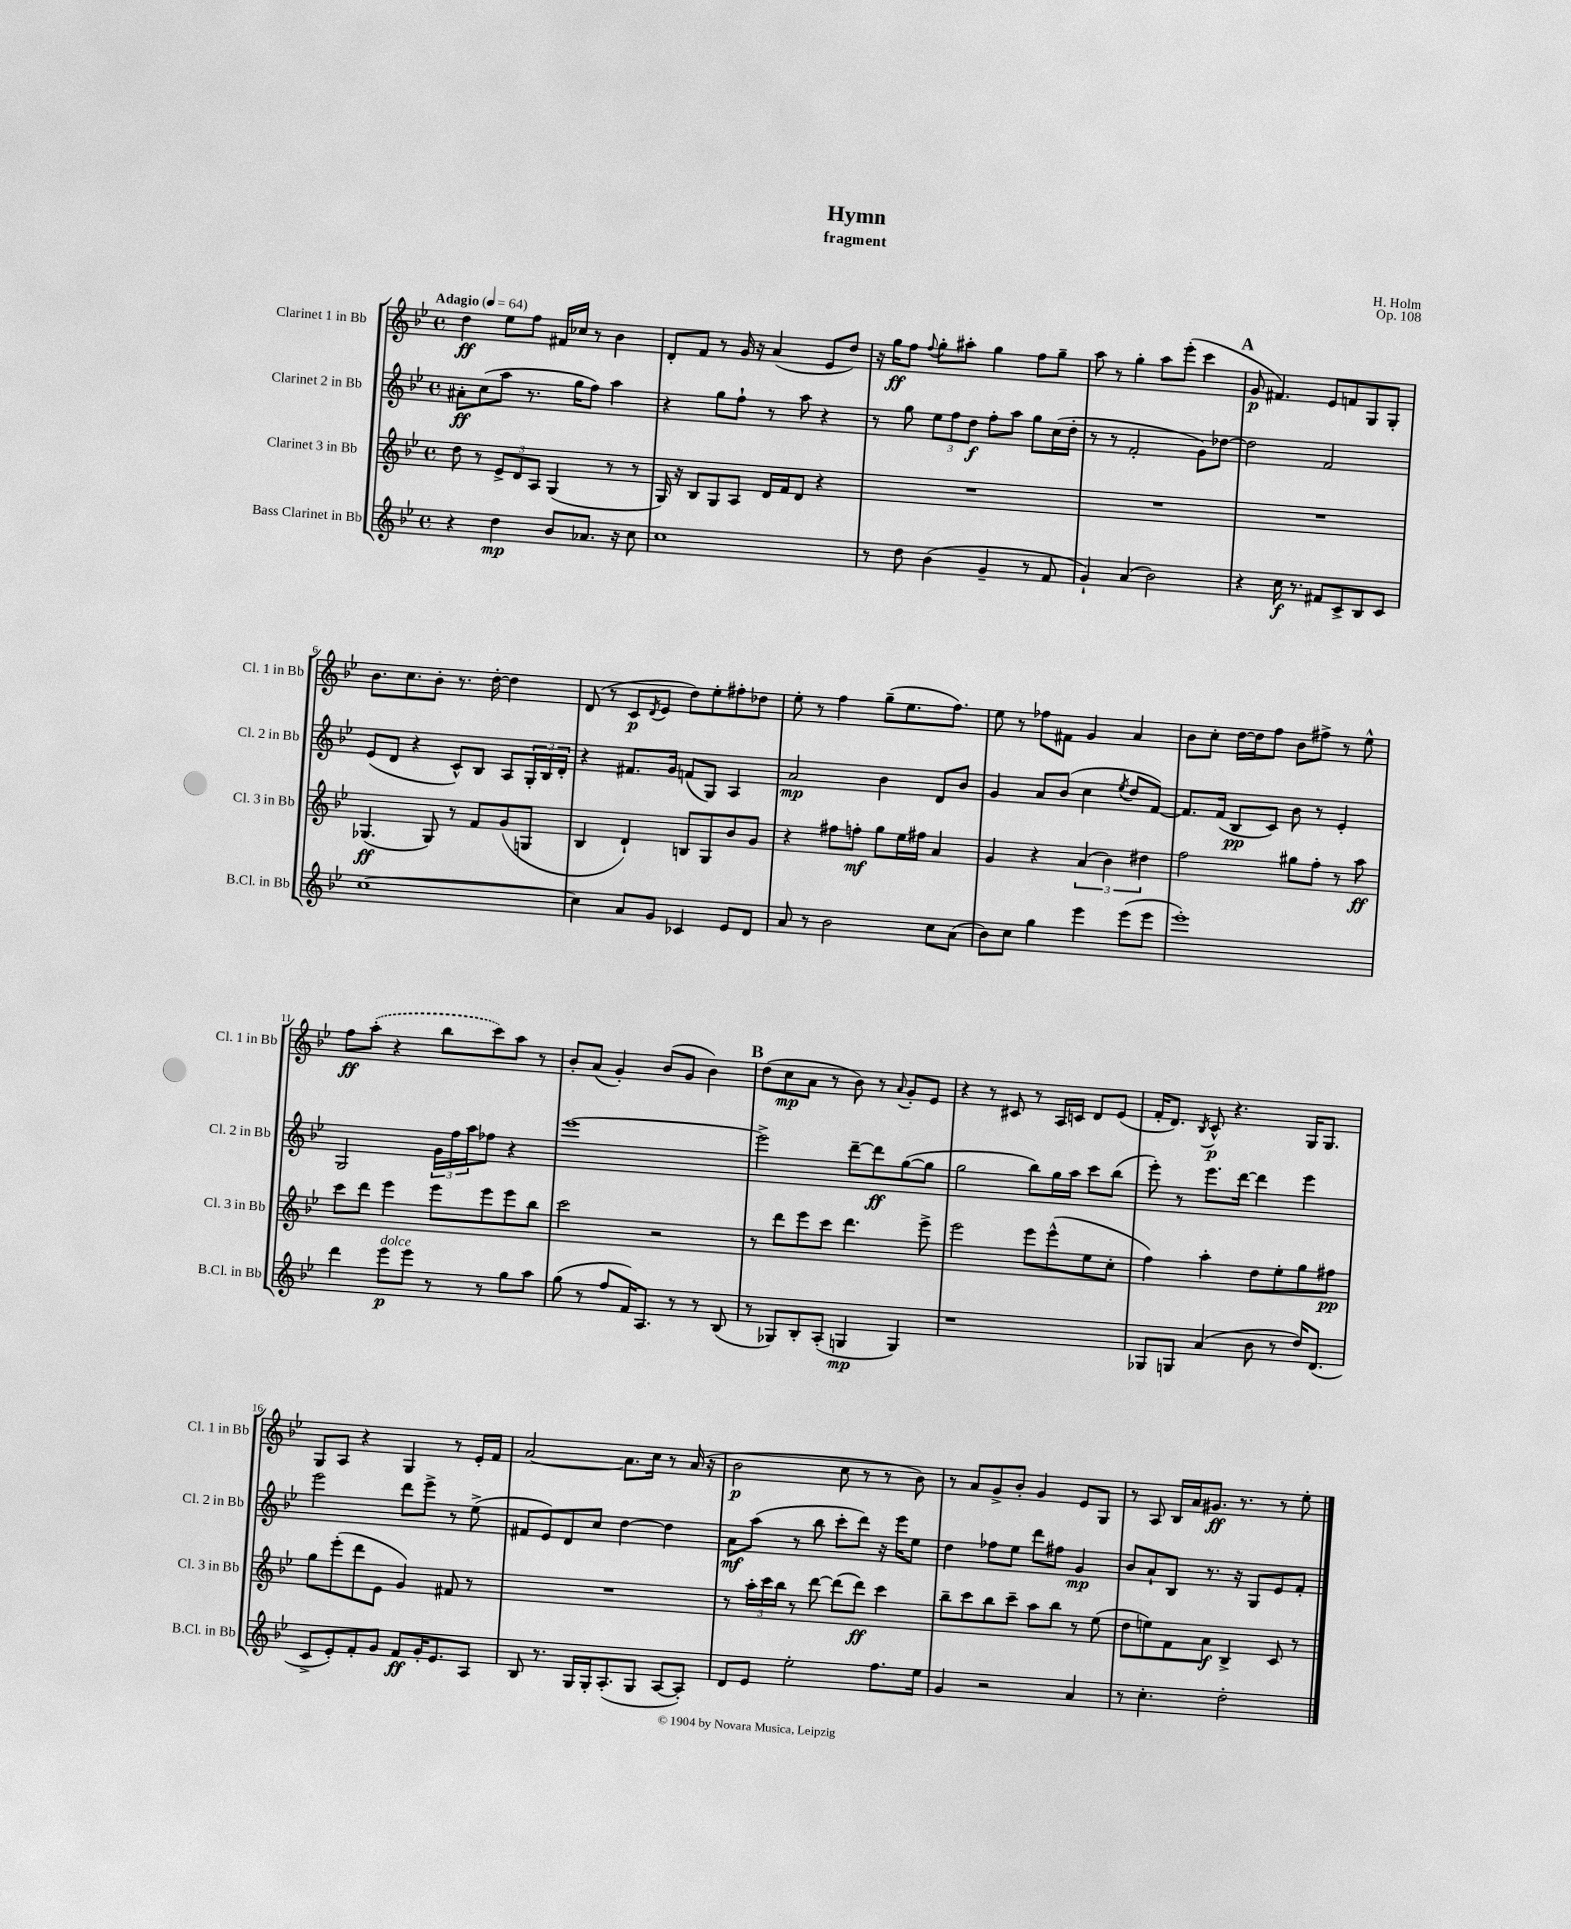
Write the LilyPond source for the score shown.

\header { title = "Hymn" composer = "H. Holm" subtitle = "fragment" opus = "Op. 108" }
<<
\new StaffGroup <<
\new Staff = "s0" \with { instrumentName = "Clarinet 1 in Bb" shortInstrumentName = "Cl. 1 in Bb" } {
    \clef treble \key bes \major \defaultTimeSignature \time 4/4 \tempo "Adagio" 4 = 64
    d''4\ff ees''8 f''8 fis'16 ces''16 r8 bes'4 |
    d'8-. f'8 r8 g'16 r16 a'4( ees'8 d''8) |
    r16 g''16\ff f''8 \appoggiatura { f''8 } g''8-. ais''8-. g''4 f''8 g''8-- |
    a''8 r8 g''4-. a''8 ees'''8-.( c'''4 |
    \mark \markup { \bold "A" } g'8\p fis'4.) ees'8 f'8 g8 g8-. |
    bes'8. c''8. bes'8-. r8. d''16~-. d''4 |
    d'8( r8 c'8\p \acciaccatura { d'8 } ees'8 d''8) ees''8-. fis''8-. des''8 |
    ees''8-. r8 f''4 g''8--( ees''8. f''8.) |
    ees''8 r8 fes''8 fis'8 g'4 a'4 |
    bes'8 c''8-. d''16~ d''16 f''8 bes'8 fis''8-> r8 ees''8-^ |
    f''8\ff \once \slurDashed a''8-.( r4 bes''8 c'''8) a''8 r8 |
    bes'8-. a'8( g'4-.) bes'8( g'8 bes'4) |
    \mark \markup { \bold "B" } d''8( c''8\mp a'8 r8 bes'8) r8 \appoggiatura { a'8 } g'8-. ees'8 |
    r4 r8 cis'8 r8 a16 c'16 d'8 ees'8( |
    f'16-. d'8.) \acciaccatura { bes8 } c'8-^\p r4. g16 g8. |
    g8 a8 r4 g4 r8 ees'16-. f'16 |
    a'2~ a'8. c''16 r8 a'16( r16 |
    bes'2\p c''8 r8 r8 bes'8) |
    r8 a'8 g'8-> bes'8-. g'4 ees'8 g8 |
    r8 a8 bes16 a'16 gis'8.\ff r8. r8 ees''8-. \bar "|." |
}
\new Staff = "s1" \with { instrumentName = "Clarinet 2 in Bb" shortInstrumentName = "Cl. 2 in Bb" } {
    \clef treble \key bes \major \defaultTimeSignature \time 4/4
    ais'8-.\ff c''8( a''8 r8. g''16 f''8) a''4 |
    r4 g''8 f''8-! r8 a''8 r4 |
    r8 g''8 \tuplet 3/2 { ees''8 f''8 d''8\f } f''8-. a''8 g''8 c''16( d''16-. |
    r8 r8 f'2-. g'8) des''8~ |
    \mark \markup { \bold "A" } des''2 f'2 |
    ees'8( d'8 r4 c'8-^) bes8 a8 \tuplet 3/2 { g16-. bes16 d'16-. } |
    r4 fis'8. g'16 f'8( g8) a4 |
    a'2\mp bes'4 d'8 bes'8 |
    g'4 a'8 bes'8( c''4 \acciaccatura { ees''8 } d''8 f'8~) |
    f'8. f'16( bes8\pp c'8) bes'8 r8 ees'4-. |
    g2 \tuplet 3/2 { g'16 f''16 a''16 } fes''8 r4 |
    ees'''1~ |
    \mark \markup { \bold "B" } ees'''2-> d'''8~-- d'''8\ff g''8~( g''8 |
    g''2 bes''8) g''16 a''16 c'''8 bes''8( |
    ees'''8-.) r8 ees'''8. d'''16~ d'''4 ees'''4 |
    ees'''2 d'''8 ees'''8-> r8 ees''8->( |
    fis'8 ees'8) d'8 c''8 d''4~ d''4 |
    a'8\mf a''8( r8 bes''8 c'''8-. d'''8) r16 ees'''16 ees''8 |
    d''4 fes''8 ees''8 d'''8 fis''8 g'4\mp |
    bes'8 a'8-! bes8 r8. r16 g8 ees'8 f'8-. \bar "|." |
}
\new Staff = "s2" \with { instrumentName = "Clarinet 3 in Bb" shortInstrumentName = "Cl. 3 in Bb" } {
    \clef treble \key bes \major \defaultTimeSignature \time 4/4
    d''8 r8 \tuplet 3/2 { ees'8-> d'8 a8 } g4( r8 r8 |
    g16) r16 bes8 g8 a8 d'16 f'16 d'8 r4 |
    R1 |
    R1 |
    \mark \markup { \bold "A" } R1 |
    ges4.\ff( ges8) r8 f'8 g'8( g8 |
    bes4 d'4-!) b8 g8 bes'8 g'8 |
    r4 fis''8 f''8-.\mf g''8 ees''16 fis''16 a'4 |
    g'4 r4 \tuplet 3/2 { a'4( bes'4) dis''4 } |
    f''2 gis''8 f''8-. r8 a''8\ff |
    c'''8 d'''8 ees'''4 ees'''8 ees'''8 ees'''8 bes''8 |
    c'''2 r2 |
    \mark \markup { \bold "B" } r8 d'''8 ees'''8 c'''8 d'''4. ees'''8-> |
    ees'''2 ees'''8 ees'''8-^( ees''8 c''8-. |
    f''4) a''4-. d''8 ees''8-. g''8 fis''8\pp |
    g''8 ees'''8-.( d'''8 ees'8 g'4) fis'8 r8 |
    R1 |
    r8 \tuplet 3/2 { a''16-. c'''16 bes''16 } r8 d'''8~ d'''8( d'''8\ff) c'''4 |
    bes''8-- c'''8 bes''8 c'''8-- a''8 bes''8 r8 ees''8( |
    d''8 e''8) f'8 a'8\f bes4-> c'8 r8 \bar "|." |
}
\new Staff = "s3" \with { instrumentName = "Bass Clarinet in Bb" shortInstrumentName = "B.Cl. in Bb" } {
    \clef treble \key bes \major \defaultTimeSignature \time 4/4
    r4 d''4\mp bes'8 aes'8. r16 c''8 |
    c''1 |
    r8 d''8 bes'4( g'4-- r8 f'8 |
    g'4-!) a'4( bes'2) |
    \mark \markup { \bold "A" } r4 c''16\f r8. fis'8 c'8-> bes8 c'8 |
    c''1~ |
    c''4 a'8 g'8 ces'4 ees'8 d'8 |
    a'8 r8 bes'2 c''8 a'8( |
    bes'8) c''8 g''4 ees'''4 ees'''8( ees'''8 |
    ees'''1-.) |
    d'''4 ees'''8\p^\markup { \italic "dolce" } ees'''8 r8 r8 g''8 a''8 |
    g''8( r8 f''8 f'16) a8. r8 r8 bes8( |
    \mark \markup { \bold "B" } r8 ges8) bes8-. a8-.( g4\mp g4) |
    r1 |
    ges8 g8 a'4( bes'8 r8 d''16) d'8.( |
    c'8-> ees'8-.) f'8-. g'8 f'8\ff g'16-. ees'8. a8 |
    bes8 r8. g16 g16-. a8.-.( g8 a8~ a8-.) |
    d'8 ees'8 ees''2-. f''8. ees''16 |
    g'4 r2 a'4 |
    r8 c''4.-. d''2-. \bar "|." |
}
>>
>>
